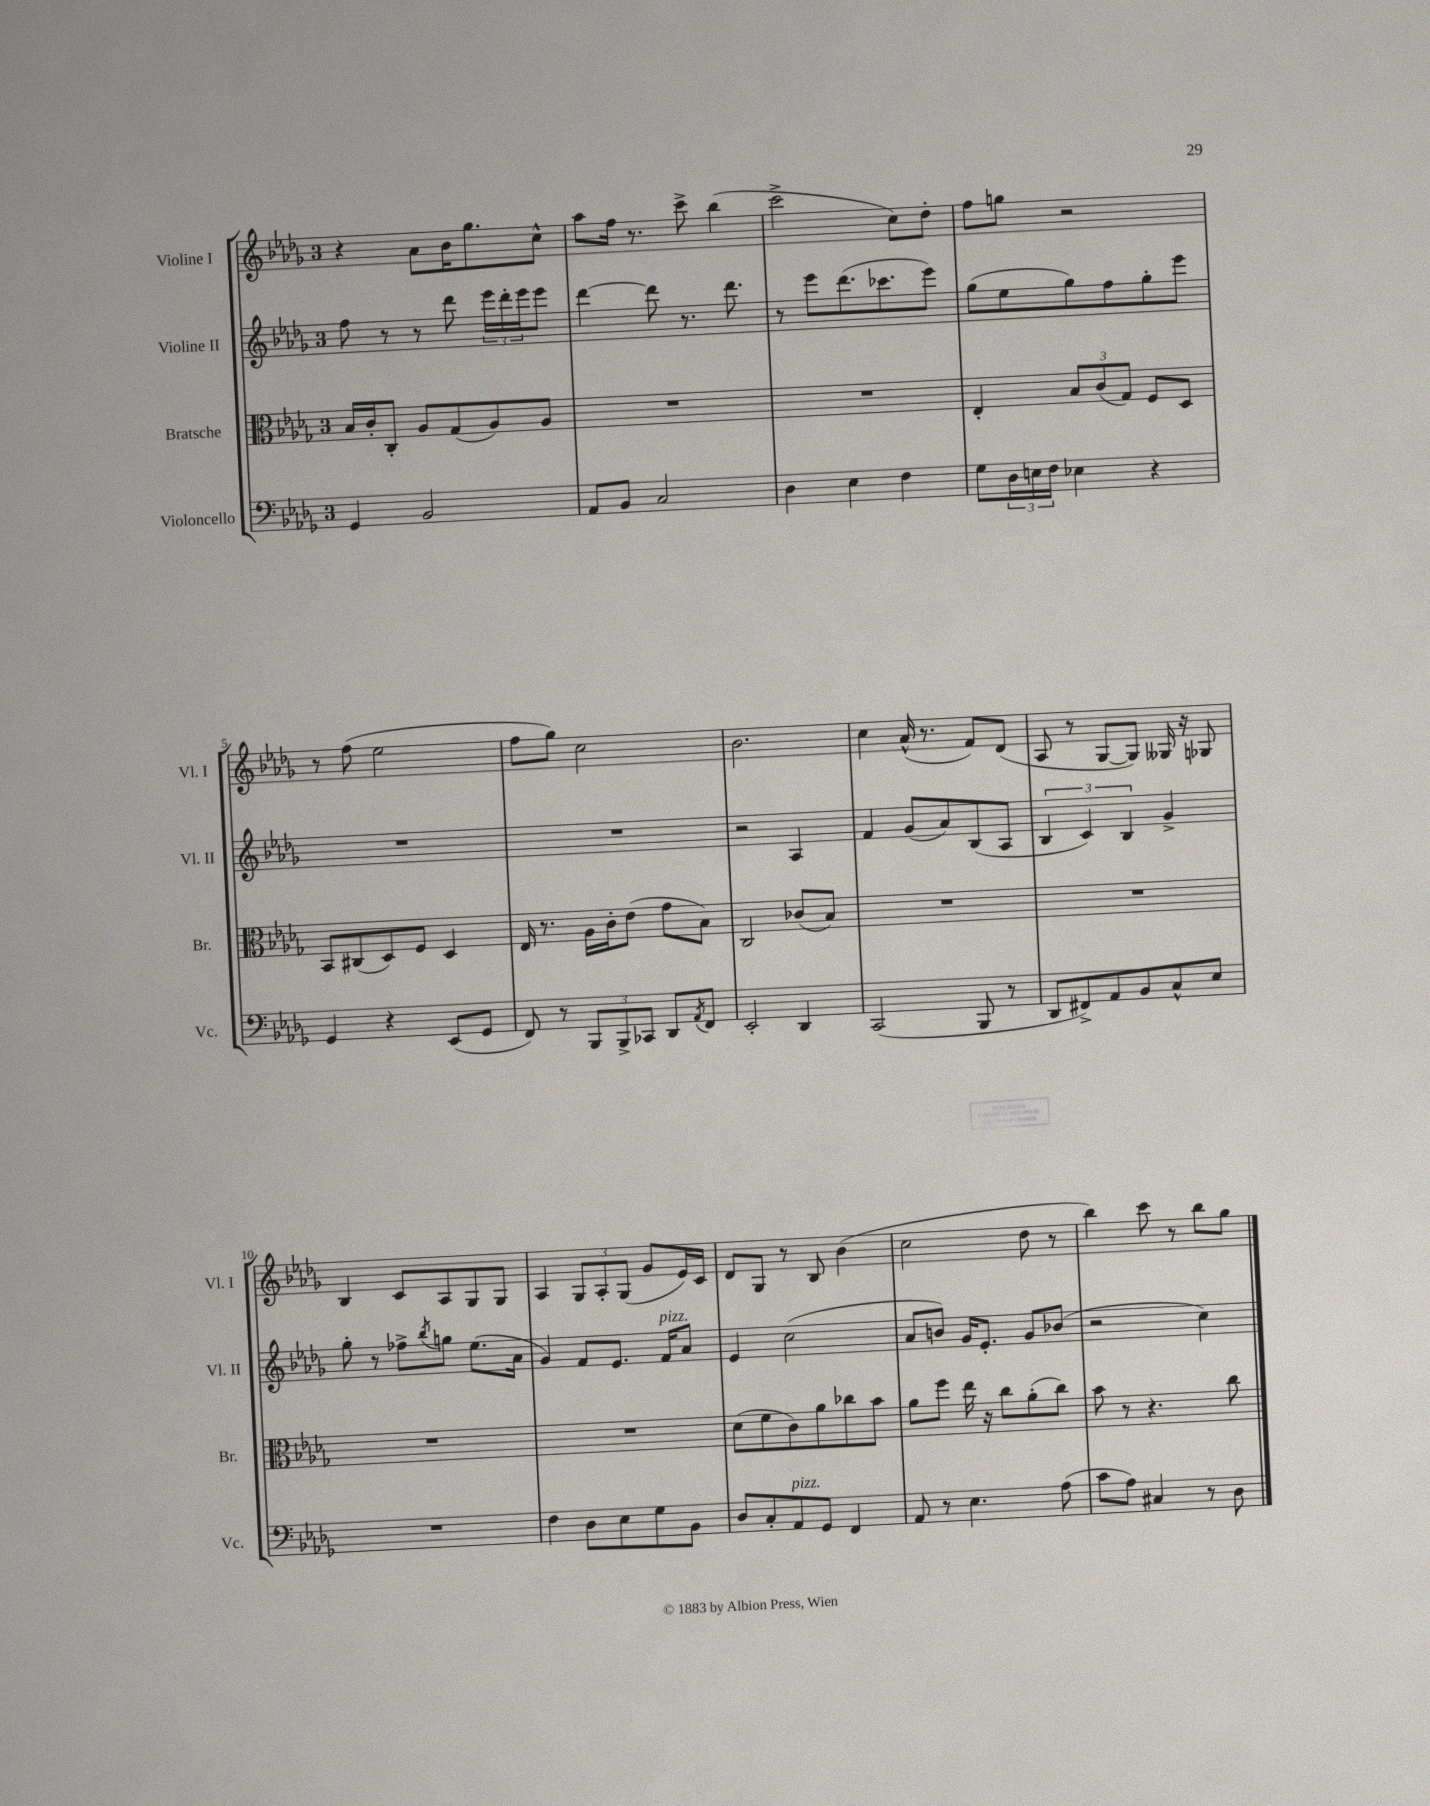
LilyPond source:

<<
\new StaffGroup <<
\new Staff = "s0" \with { instrumentName = "Violine I" shortInstrumentName = "Vl. I" } {
    \clef treble \key des \major \once \override Staff.TimeSignature.style = #'single-digit \time 3/4
    r4 aes'8 bes'16 ges''8. c''8-^ |
    aes''8 f''16 r8. c'''8-> bes''4( |
    c'''2-> c''8) des''8-. |
    f''8 g''8 r2 |
    r8 f''8( ees''2 |
    f''8 ges''8) c''2 |
    bes'2. |
    c''4 aes'16-^( r8. f'8) des'8( |
    aes8 r8 ges8~ ges8) geses16 r16 ges8 |
    bes4 c'8 aes8 ges8 ges8 |
    aes4 \tuplet 3/2 { ges8 aes8-. ges8( } ges'8 ees'16) c'16 |
    des'8 ges8 r8 bes8 bes'4( |
    c''2 des''8 r8 |
    bes''4) c'''8 r8 bes''8 ges''8 \bar "|." |
}
\new Staff = "s1" \with { instrumentName = "Violine II" shortInstrumentName = "Vl. II" } {
    \clef treble \key des \major \once \override Staff.TimeSignature.style = #'single-digit \time 3/4
    f''8 r8 r8 des'''8 \tuplet 3/2 { ees'''16 des'''16-. ees'''16 } ees'''8 |
    des'''4~ des'''8 r8. des'''8. |
    r8 ees'''8 des'''8.( ces'''8. ees'''8) |
    ges''8( ees''8 ges''8) f''8 ges''8-. ees'''8 |
    R2. |
    R2. |
    r2 aes4 |
    f'4 ges'8( aes'8) bes8( aes8 |
    \tuplet 3/2 { bes4 c'4) bes4 } ges'4-> |
    ges''8-. r8 fes''8-> \acciaccatura { bes''8 } g''8 ees''8.( aes'16 |
    ges'4) f'8 ees'8. f'16^\markup { \italic "pizz." } aes'8 |
    ees'4 c''2( |
    aes'8 b'8) ges'16 ees'8.-. ges'8 bes'8( |
    r2 c''4) \bar "|." |
}
\new Staff = "s2" \with { instrumentName = "Bratsche" shortInstrumentName = "Br." } {
    \clef alto \key des \major \once \override Staff.TimeSignature.style = #'single-digit \time 3/4
    bes16 c'16-. c8-. aes8 ges8( aes8) aes8 |
    R2. |
    R2. |
    ees4-. \tuplet 3/2 { bes8 c'8( ges8) } f8 des8 |
    bes,8 cis8( des8) f8 des4 |
    ees16 r8. aes16 c'16-. ees'8( ges'8 bes8) |
    c2 ces'8( bes8) |
    R2. |
    R2. |
    R2. |
    R2. |
    des'8( f'8 c'8) aes'8 ces''8 bes'8 |
    aes'8 f''8 ees''16 r16 c''8 aes'8-.( c''8) |
    bes'8 r8 r4. c''8 \bar "|." |
}
\new Staff = "s3" \with { instrumentName = "Violoncello" shortInstrumentName = "Vc." } {
    \clef bass \key des \major \once \override Staff.TimeSignature.style = #'single-digit \time 3/4
    ges,4 bes,2 |
    aes,8 bes,8 c2 |
    des4 ees4 f4 |
    ges8 \tuplet 3/2 { des16 e16 f16 } ees4 r4 |
    ges,4 r4 ees,8( ges,8 |
    f,8) r8 \tuplet 3/2 { bes,,8 bes,,8-> ces,8 } des,8 \acciaccatura { aes,8 } f,8 |
    ees,2-. des,4 |
    c,2( bes,,8 r8 |
    des,8 fis,8->) aes,8 bes,8 c8-^ ees8 |
    R2. |
    f4 des8 ees8 ges8 bes,8 |
    des8 c8-. aes,8^\markup { \italic "pizz." } ges,8 f,4 |
    aes,8 r8 ees4. aes8( |
    c'8 aes8) cis4 r8 des8 \bar "|." |
}
>>
>>
